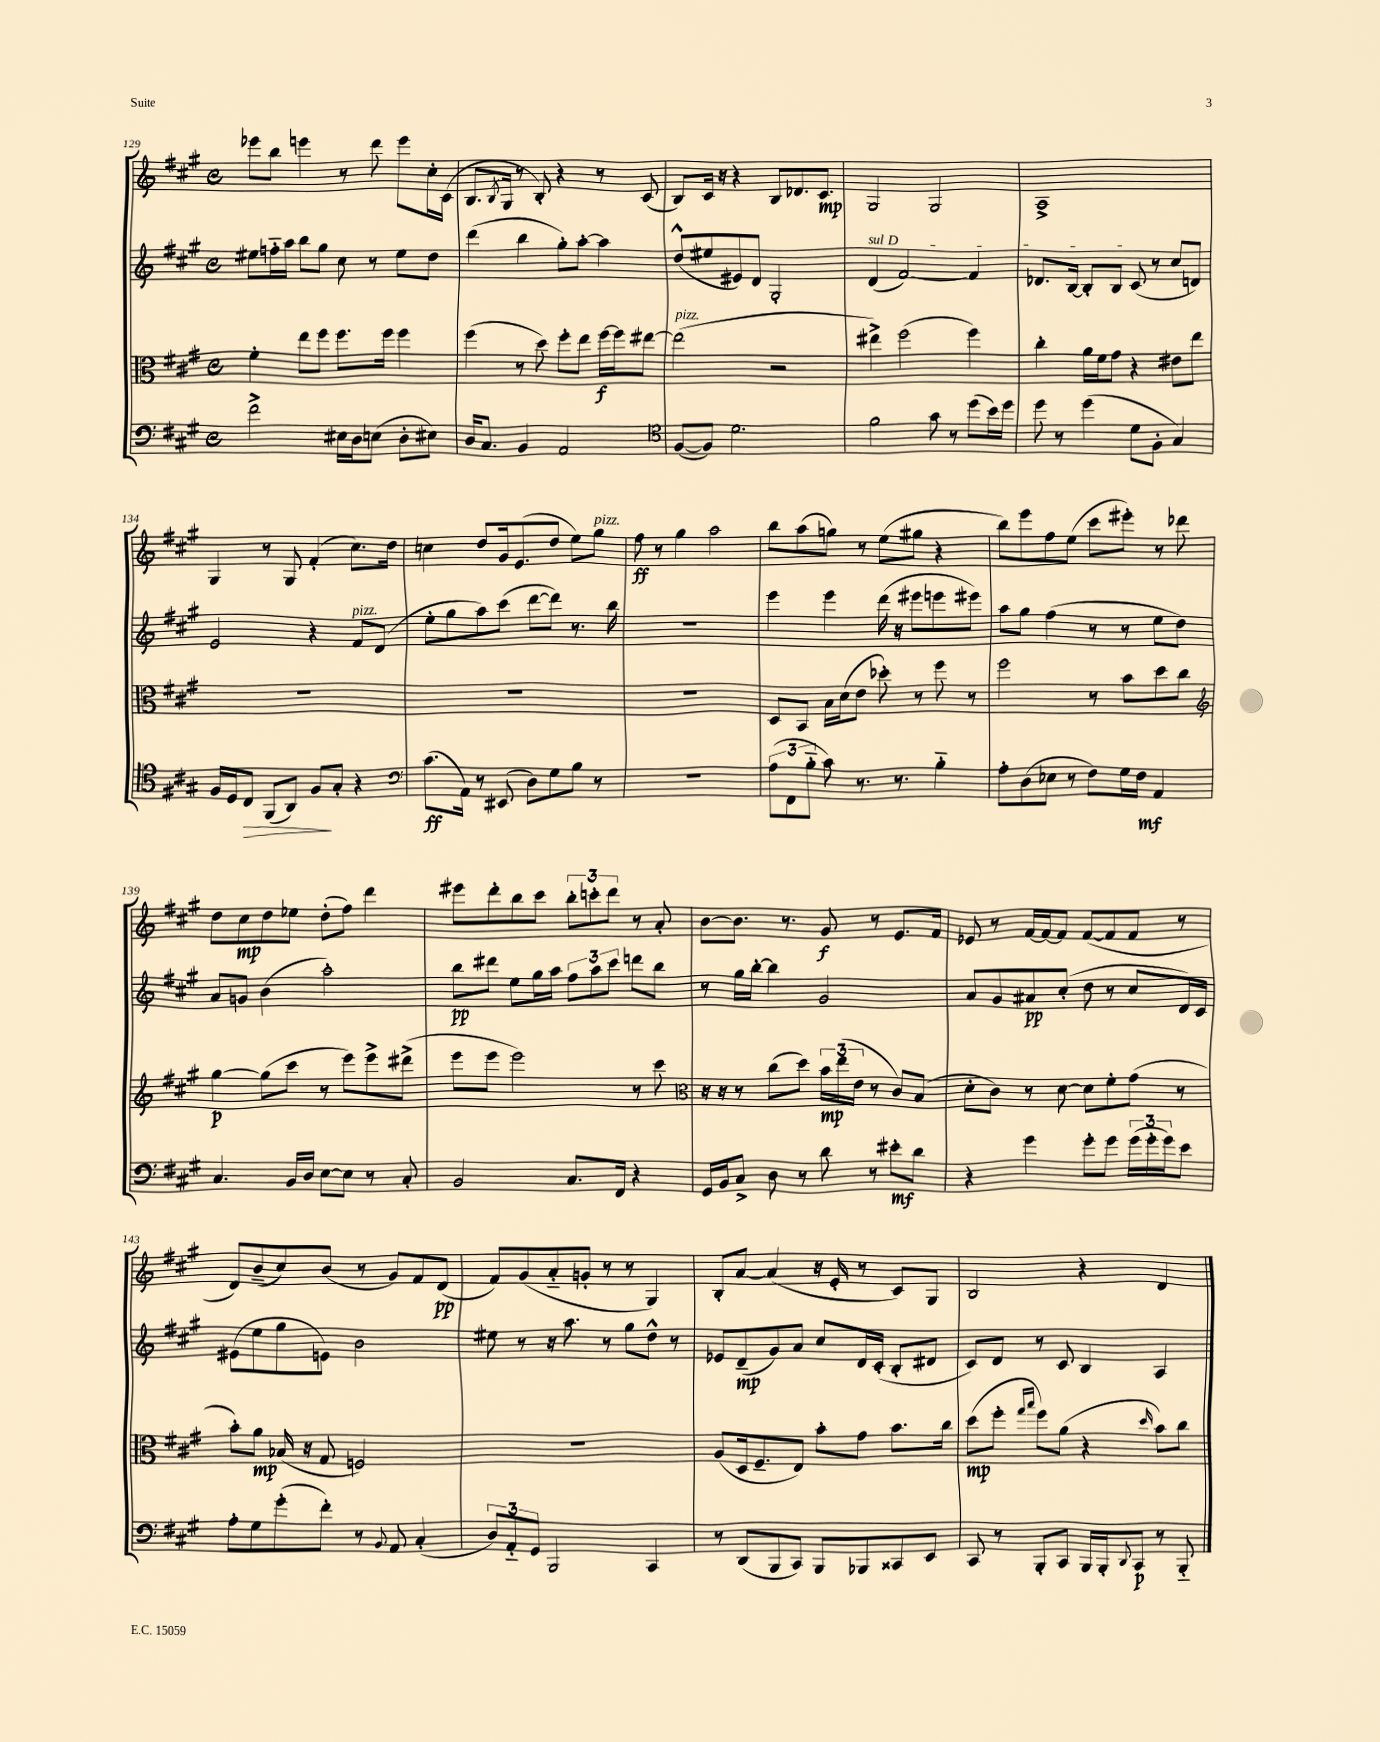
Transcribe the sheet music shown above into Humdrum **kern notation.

**kern	**kern	**kern	**kern
*staff4	*staff3	*staff2	*staff1
*clefF4	*clefC3	*clefG2	*clefG2
*k[f#c#g#]	*k[f#c#g#]	*k[f#c#g#]	*k[f#c#g#]
*M4/4	*M4/4	*M4/4	*M4/4
*met(c)	*met(c)	*met(c)	*met(c)
2f#^\	4f#'\	8ee#\L	8eee-\L
.	.	16ff'~\L	8bb\J
.	.	16aa\JJ	.
.	8ee\L	8bb\L	4eee\
.	8ff#\J	8gg#\J	.
16E#\LL	8.ff#\L	8cc#\	8r
16D\J	.	.	.
(8E\J	.	8r	8ddd\
.	16ff#\Jk	.	.
8D'\L	4ff#\	8ee#\L	8eee\L
8E#\J)	.	8dd\J	16cc#'\L
.	.	.	(16c#\JJ
=	=	=	=
16D/LK	(4ff#\	(4ddd\	8.B/L
8.C#/J	.	.	.
.	.	.	8qB/
.	.	.	16G#/Jk
4BB/	8r	4bb\	8r
.	8dd\)	.	8B'/)
2AA/	8ff#'\L	8gg#'\L)	4r
.	8ee\J	[8aa'\J	.
.	[16ff#\LL	4aa\]	8r
.	16ff#\]J	.	.
.	[8ee#\J	.	(8c#/
=	=	=	=
*clefC4	*	*	*
([8F#/L	(2ee#\]	(8dd^^/L	8B/L)
8F#/]J)	.	8ee#/	16c#/Jk
.	.	.	16r
2.d\	.	8e#/)	4r
.	.	8d/J	.
.	2r	2G#'/	8B/L
.	.	.	8.d-/
.	.	.	8.c#/J
=	=	=	=
2f#\	4ee#^\)	(4d/	2G#/
.	(2ff#\	[2f#/)	.
8g#\	.	.	2G#/
8r	.	.	.
(8dd\L	4ff#\)	4f#/]	.
16b\L)	.	.	.
16dd\JJ	.	.	.
=	=	=	=
8dd\	4cc#'\	8.d-/L	1A^
8r	.	.	.
.	.	[16B/Jk	.
(4dd\	16a\LL	8B'/]L	.
.	16f#\J	.	.
.	8g#\J	8B/J	.
8d\L	4r	(8c#/	.
8F#'\J	.	8r	.
4G#/)	8e#\L	8cc#/L	.
.	8ee\J	8d/J)	.
=	=	=	=
16F#/LL	1r	2e/	4G#/
16D/J	.	.	.
8C#/J	.	.	.
(8FF#/L	.	.	8r
8AA/J)	.	.	8G#/
8F#/L	.	4r	(4f#'/
8G#'/J	.	.	.
4r	.	8f#/L	8.cc#\L)
.	.	(8d/J	.
.	.	.	16dd\Jk
=	=	=	=
*clefF4	*	*	*
(8.c#\L	1r	8ee'\L	4cc\
.	.	8gg#\	.
16AA\Jk)	.	.	.
8r	.	8aa\)	8dd/L
(8EE#/	.	(8ccc#\J	16g#/k
.	.	.	(8.e/
8D\L)	.	[8ddd\L	.
8G#\	.	8ddd\]J)	8dd/J
8B\J	.	8.r	8ee\L)
8r	.	.	8gg#\J
.	.	16bb\	.
=	=	=	=
1r	1r	1r	8ff#\
.	.	.	8r
.	.	.	4gg#\
.	.	.	2aa\
=	=	=	=
(12A\L	8D/L	4eee\	8bb\L
12FF#\	.	.	.
.	8BB/J	.	(8aa\
12B'~\J	.	.	.
8c#\)	16B\LL	4eee\	8gg\J)
.	(16d\J	.	.
8.r	8e\J	.	8r
.	8dd-'\)	(16ddd\	(8ee\L
8.r	.	16r	.
.	8r	8eee#\L	8gg#\J
4B'~\	8ff#\	8eee\	4r
.	8r	8eee#\J)	.
=	=	=	=
8A'\L	2ff#\	8aa\L	8bb\L)
(8D\	.	8gg#\J	8eee\
8E-\J	.	(4ff#\	8ff#\
8r	.	.	(8ee\J
8F#\L)	8r	8r	8ccc#\L
16G#\L	8b\L	8r	8eee#'\J)
16F#\JJ	.	.	.
4AA/	8dd\	8ee\L	8r
.	8cc#\J	8dd\J)	8ddd-\
=	=	=	=
*	*clefG2	*	*
4.C#/	[4gg#\	8a/L	8dd\L
.	.	8g/J	8cc#\
.	(8gg#\]L	(4b\	8dd\
16BB/LL	8ccc#\J	.	8ee-\J
16D/JJ	.	.	.
[8E\L	8r	2aa'\)	(8dd'\L
8E\]J	8eee\L)	.	8ff#\J)
8r	8eee^\	.	4ddd\
8C#'/	(8ddd#^\J	.	.
=	=	=	=
2BB/	8eee\L	8bb\L	8eee#\L
.	8eee\J	8ddd#\J	8ddd'\
.	2eee\)	8ee\L	8bb\
.	.	16gg#\L	8ccc#\J
.	.	16aa\JJ	.
8.C#/L	.	12ff#\L	12bb'\L
.	.	12aa\	12ccc'\
.	.	12ccc#\J	12ddd\J
16FF#/Jk	.	.	.
4r	8r	8ddd\L	8r
.	8ccc#\	8bb\J	8a'/
=	=	=	=
*	*clefC3	*	*
16GG#/LL	16r	8r	[8b\L
16BB/J	16r	.	.
8C#^/J	8r	16gg#\LL	8.b\]J
.	.	[16bb'\JJ	.
8D\	(8cc#\L	4bb\]	.
.	.	.	8.r
8r	8dd\J)	.	.
8d\	24b\LL	2g#/	8g#/
.	(24ee\	.	.
.	24e\JJ	.	.
8r	8r	.	8r
8e#'\L	8c#/L)	.	8.e/L
8d\J	(8B/J	.	.
.	.	.	16f#/Jk
=	=	=	=
4r	8d'\L	8a/L	8e-/
.	8c#\J)	8g#/	8r
4g#\	8r	8a#/	[16f#/LL
.	.	.	16f#/_J
.	[8d\	(8cc#'/J	8f#/]J
8g#'\L	8d\]L	8dd\	([8f#/L
8g#\J	8f#'\	8r	8f#/]
(24g#\LL	(8g#\J	8cc#/L	8f#/J
24g#'\	.	.	.
24g#\J)	.	.	.
8e\J	8r	16d/L)	8r
.	.	16c#/JJ	.
=	=	=	=
8A'\L	8b'\L)	(8e#\L	8d/L)
8G#\	8a\J	8ee\	(8b~/
(8g#'\	(16B-/	8gg#\	8cc#/)
.	16r	.	.
8f#'\J)	8G#/	8e\J)	(8b/J
8r	2F/)	2b\	8r
8qqBB/	.	.	.
8AA/	.	.	8g#/L)
(4C#'/	.	.	8f#/
.	.	.	(8d/J
=	=	=	=
12D/L)	1r	8ee#\	8f#/L)
12AA'~/	.	.	.
.	.	8r	(8g#/
12GG#/J	.	.	.
2BBB/	.	16r	8a'~/
.	.	8.aa\	.
.	.	.	8g'/J
.	.	8r	8r
.	.	8gg#\L	8r
4CC#/	.	8dd^^\J	4G#/)
.	.	8r	.
=	=	=	=
8r	(8A/L	8e-/L	8B'/L
(8DD/L	16D/k	(8d~/	[8a/J
.	8.F#~/	.	.
8BBB/	.	8g#/)	(4a/]
8CC#/J)	8E/J)	8a/J	.
8BBB/L	8b'\L	8cc#/L	16r
.	.	.	16e'/
8BBB-/	8g#\J	16d/L	8r
.	.	(16c#'/JJ	.
8CC##/	8.b\L	8B'/L	8c#/L)
8EE/J	.	8d#/J	8G#/J
.	16cc#\Jk	.	.
=	=	=	=
8CC#/	(8dd\L	8c#/L)	2B/
8r	8ff#'\J	8d/J	.
.	16qqgg#/LL	.	.
.	16qqbb/JJ	.	.
8BBB'/L	8ff#\L)	8r	.
8CC#/J	(8a\J	8c#/	.
16BBB/LL	4r	4B/	4r
16BBB'/J	.	.	.
8qqDD/	.	.	.
8CC#/J	.	.	.
.	16qqdd/	.	.
8r	8b\L)	4A/	4d/
8BBB'~/	8cc#\J	.	.
==	==	==	==
*-	*-	*-	*-
